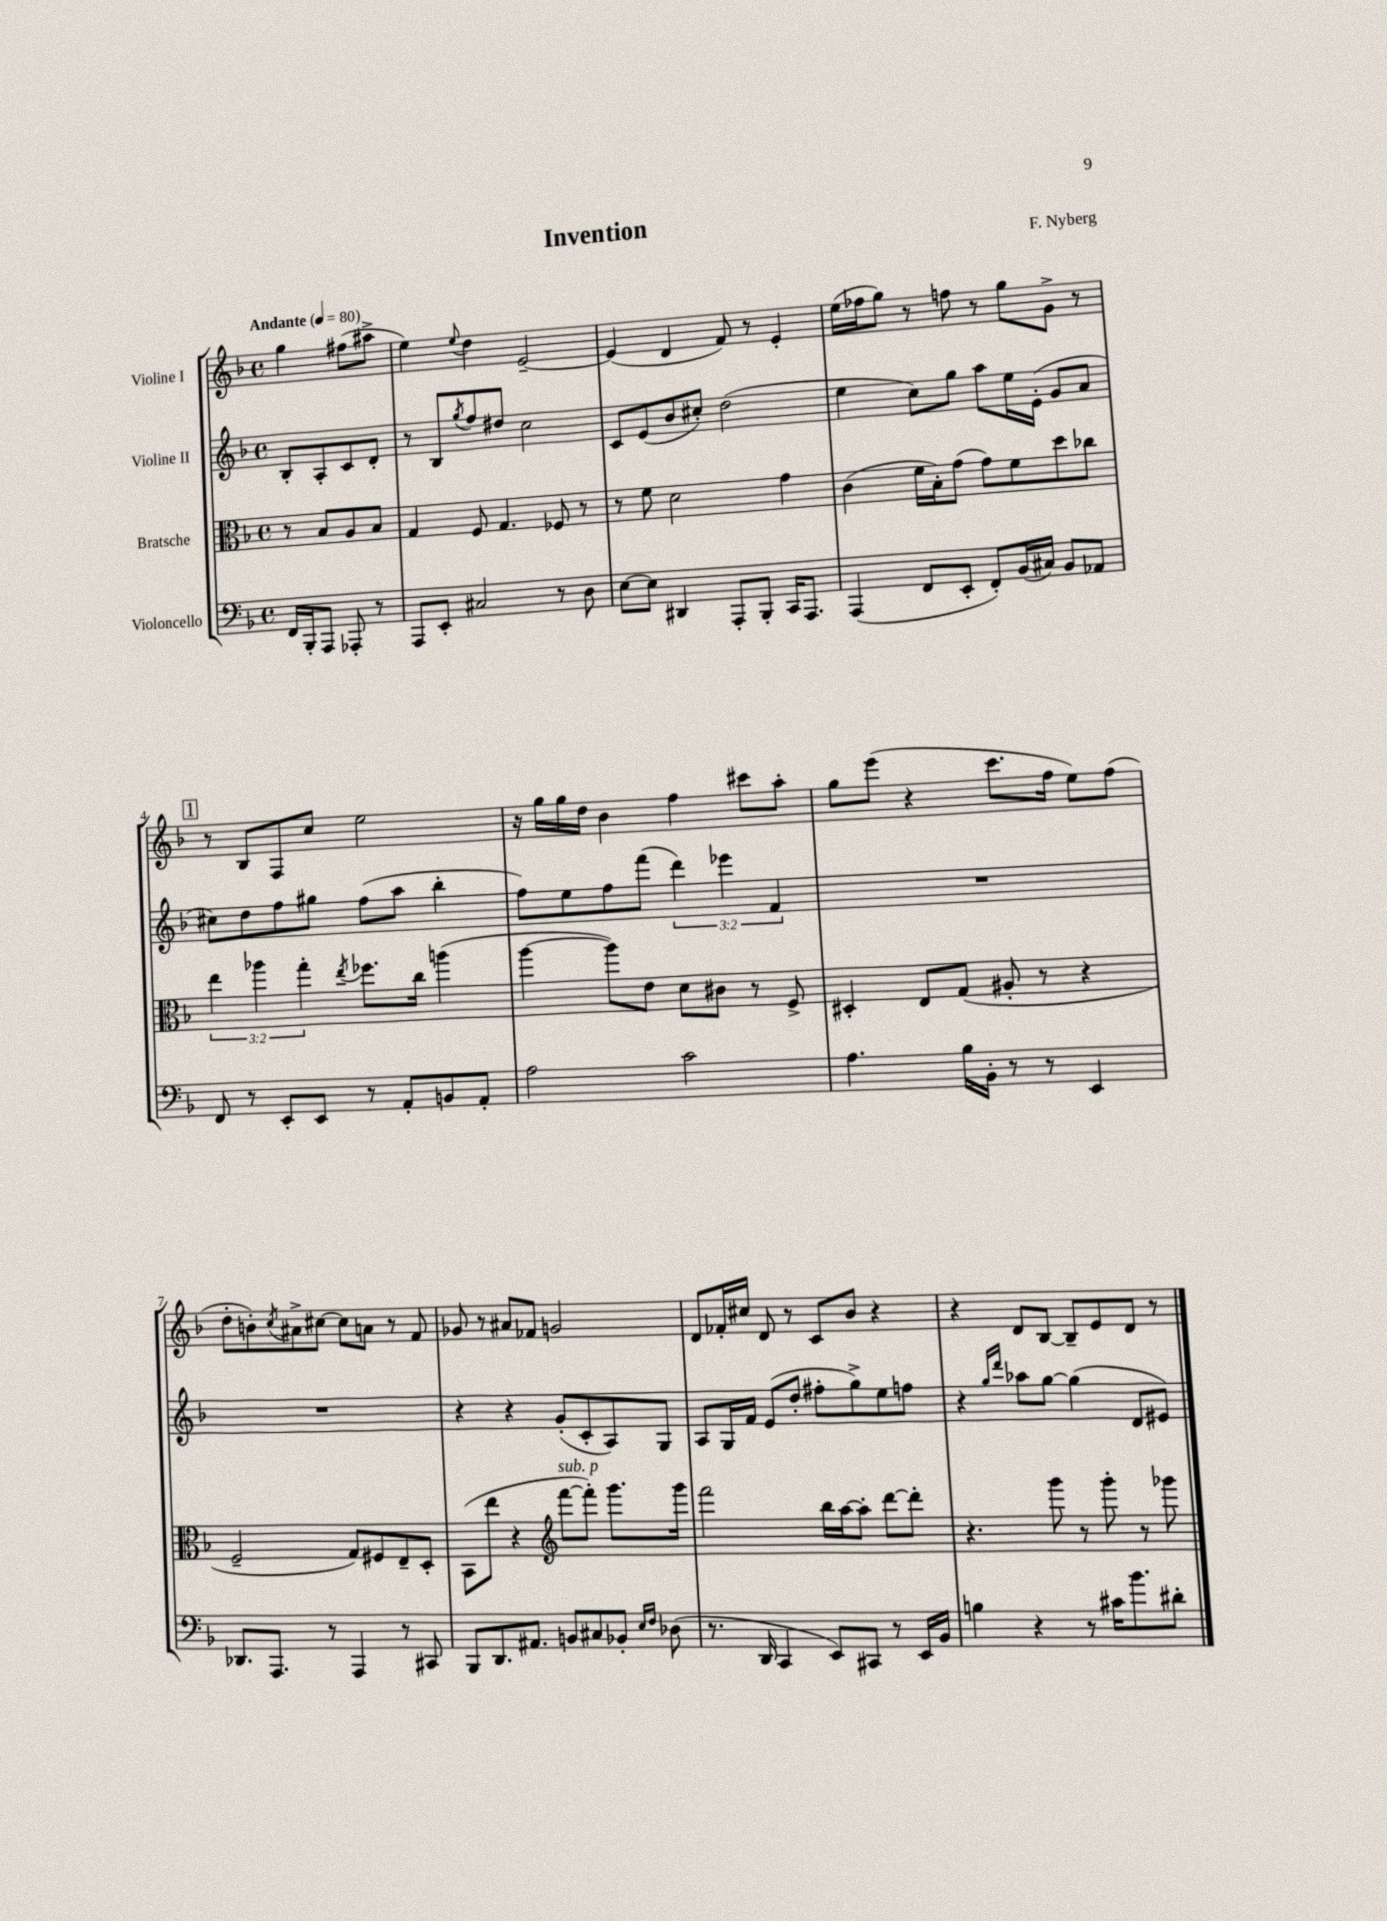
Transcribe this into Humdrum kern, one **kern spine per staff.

**kern	**kern	**kern	**kern
*part4	*part3	*part2	*part1
*staff4	*staff3	*staff2	*staff1
*I"Violoncello	*I"Bratsche	*I"Violine II	*I"Violine I
*clefF4	*clefC3	*clefG2	*clefG2
*k[b-]	*k[b-]	*k[b-]	*k[b-]
*M4/4	*M4/4	*M4/4	*M4/4
*met(c)	*met(c)	*met(c)	*met(c)
*MM80	*MM80	*MM80	*MM80
=	=	=	=
!	!	!	!LO:TX:a:B:t=Andante
16FF/LL	8r	8B-'/L	4gg\
16BBB-'/J	.	.	.
8AAA/J	8B-/L	8A'/	.
8AAA-X'/	8A/	8c/	(8ff#X\L
8r	8B-/J	8d'/J	8aa#X^\J
=1	=1	=1	=1
8AAA/L	4G/	8r	4ee\)
8EE'/J	.	8B-/L	.
.	.	8qgg/	8qqee/
2C#X/	8F/	8ff/	4dd\
.	4.G/	8dd#X/J	.
.	.	2cc\	[2e~/
8r	8F-X/	.	.
8D\	8r	.	.
=2	=2	=2	=2
[8E\L	8r	8c/L	(4e/]
8E\J]	8f\	(8e/	.
4DD#X/	2d\	8b-/	4d/
.	.	8cc#X'/J)	.
8AAA'/L	.	(2dd\	8f/)
8BBB-'/J	.	.	8r
16CC/KL	4g\	.	4e'/
8.AAA/J	.	.	.
=3	=3	=3	=3
(4AAA/	(4c\	4ee\	(16ee\LL
.	.	.	16ff-X\J
.	.	.	8gg\J)
8FF/L	16f\LL	8cc\L)	8r
.	16B-'\J)	.	.
8EE'/J	(8g\J	8gg\J	8ffn\
8FF'/L)	8g\L)	8aa\L	8r
(16BB-/L	8f\	16ee\L	8gg\L
16C#X/JJ)	.	(16e'\JJ	.
8BB-/L	8dd\	8g/L	8g^\J
8AA-X/J	8cc-X\J	8a/J	8r
!!LO:LB:g=z
!!LO:REH:place=s1:t=1
=4	=4	=4	=4
8FF/	6ee\	8cc#X\L)	8r
8r	.	8dd\	8B-/L
.	6aa-X\	.	.
8EE'/L	.	8ff\	8F/
.	6gg'\	.	.
8EE/J	.	8gg#X\J	8cc/J
.	8qee/	.	.
8r	8.ff-X\L	(8ff\L	2ee\
8AA'/L	.	8aa\J	.
.	16cc\Jk	.	.
8BBn/	(4aan\	4bb-'\	.
8AA'/J	.	.	.
=5	=5	=5	=5
2A\	[4aa\	8ff\L)	16r
.	.	.	16gg\LL
.	.	8ee\	16gg\
.	.	.	16dd\JJ
.	8aa\L])	8ff\	4b-\
.	8e\J	(8fff\J	.
2c\	8d\L	6ddd\)	4ff\
.	8c#X\J	.	.
.	.	6eee-X\	.
.	8r	.	8ccc#X\L
.	.	6f/	.
.	8F^/	.	8aa'\J
=6	=6	=6	=6
4.A\	4D#X'/	1r	8gg\L
.	.	.	(8eee\J
.	8E/L	.	4r
16B-\LL	(8G/J	.	.
16BB-'\JJ	.	.	.
8r	8A#X'/	.	8.ccc\L
8r	8r	.	.
.	.	.	16ff\Jk
4EE/	4r	.	8ee\L)
.	.	.	(8ff\J
!!LO:LB:g=z
=7	=7	=7	=7
8.DD-X/L	2F~/	1r	8dd'\L
.	.	.	8bn'\)
8.AAA/J	.	.	.
.	.	.	8qcc/
.	.	.	8a#X^\
8r	.	.	[8cc#X\J
4AAA/	8G/L)	.	8cc#\L]
.	8F#X/	.	8an\J
8r	8E~/	.	8r
8CC#X/	8D'/J	.	8f/
=8	=8	=8	=8
8BBB-/L	(8BB-\L	4r	8g-X/
8.DD/	8ee\J	.	8r
.	4r	4r	8a#X/L
8.AA#X/J	.	.	.
.	.	.	8f-X/J
*	*clefG2	*	*
!	!LO:TX:a:i:t=sub. p	!	!
8BBn/L	[8fff\L	(8g'/L	2gn/
8C#X/	8fff'\J])	8c'/	.
8BB-X'/J	8.ggg\L	8A/)	.
16qqE/LL	.	.	.
16qqF/JJ	.	.	.
(8D-X\	.	8G/J	.
.	16ggg\Jk	.	.
=9	=9	=9	=9
8.r	2fff\	8A/L	8d/L
.	.	16G/L	16f-X'/L
16DD/	.	16f/JJ	16cc#X/JJ
4CC/	.	(8e/L	8d/
.	.	8dd'/J	8r
8EE/L)	16bb-\LL	8ff#X'\L	8c/L
.	[16aa\J	.	.
8CC#X/J	8aa'\J]	8gg^\)	8b-/J
8r	[8ddd\L	8ee\	4r
16EE/LL	8ddd'\J]	8ffn\J	.
16BB-/JJ	.	.	.
=10	=10	=10	=10
4Bn\	4.r	4r	4r
.	.	16qqgg/LL	.
.	.	16qqddd/JJ	.
4r	.	8aa-X\L	8d/L
.	8ggg\	[8gg\J	[8B-/J
8r	8r	(4gg\]	8B-~/L]
16c#X\KL	8ggg'\	.	8e/
8.b-\	.	.	.
.	8r	8d/L	8d/J
8d#X'\J	8ggg-X\	8e#X/J)	8r
==	==	==	==
*-	*-	*-	*-
